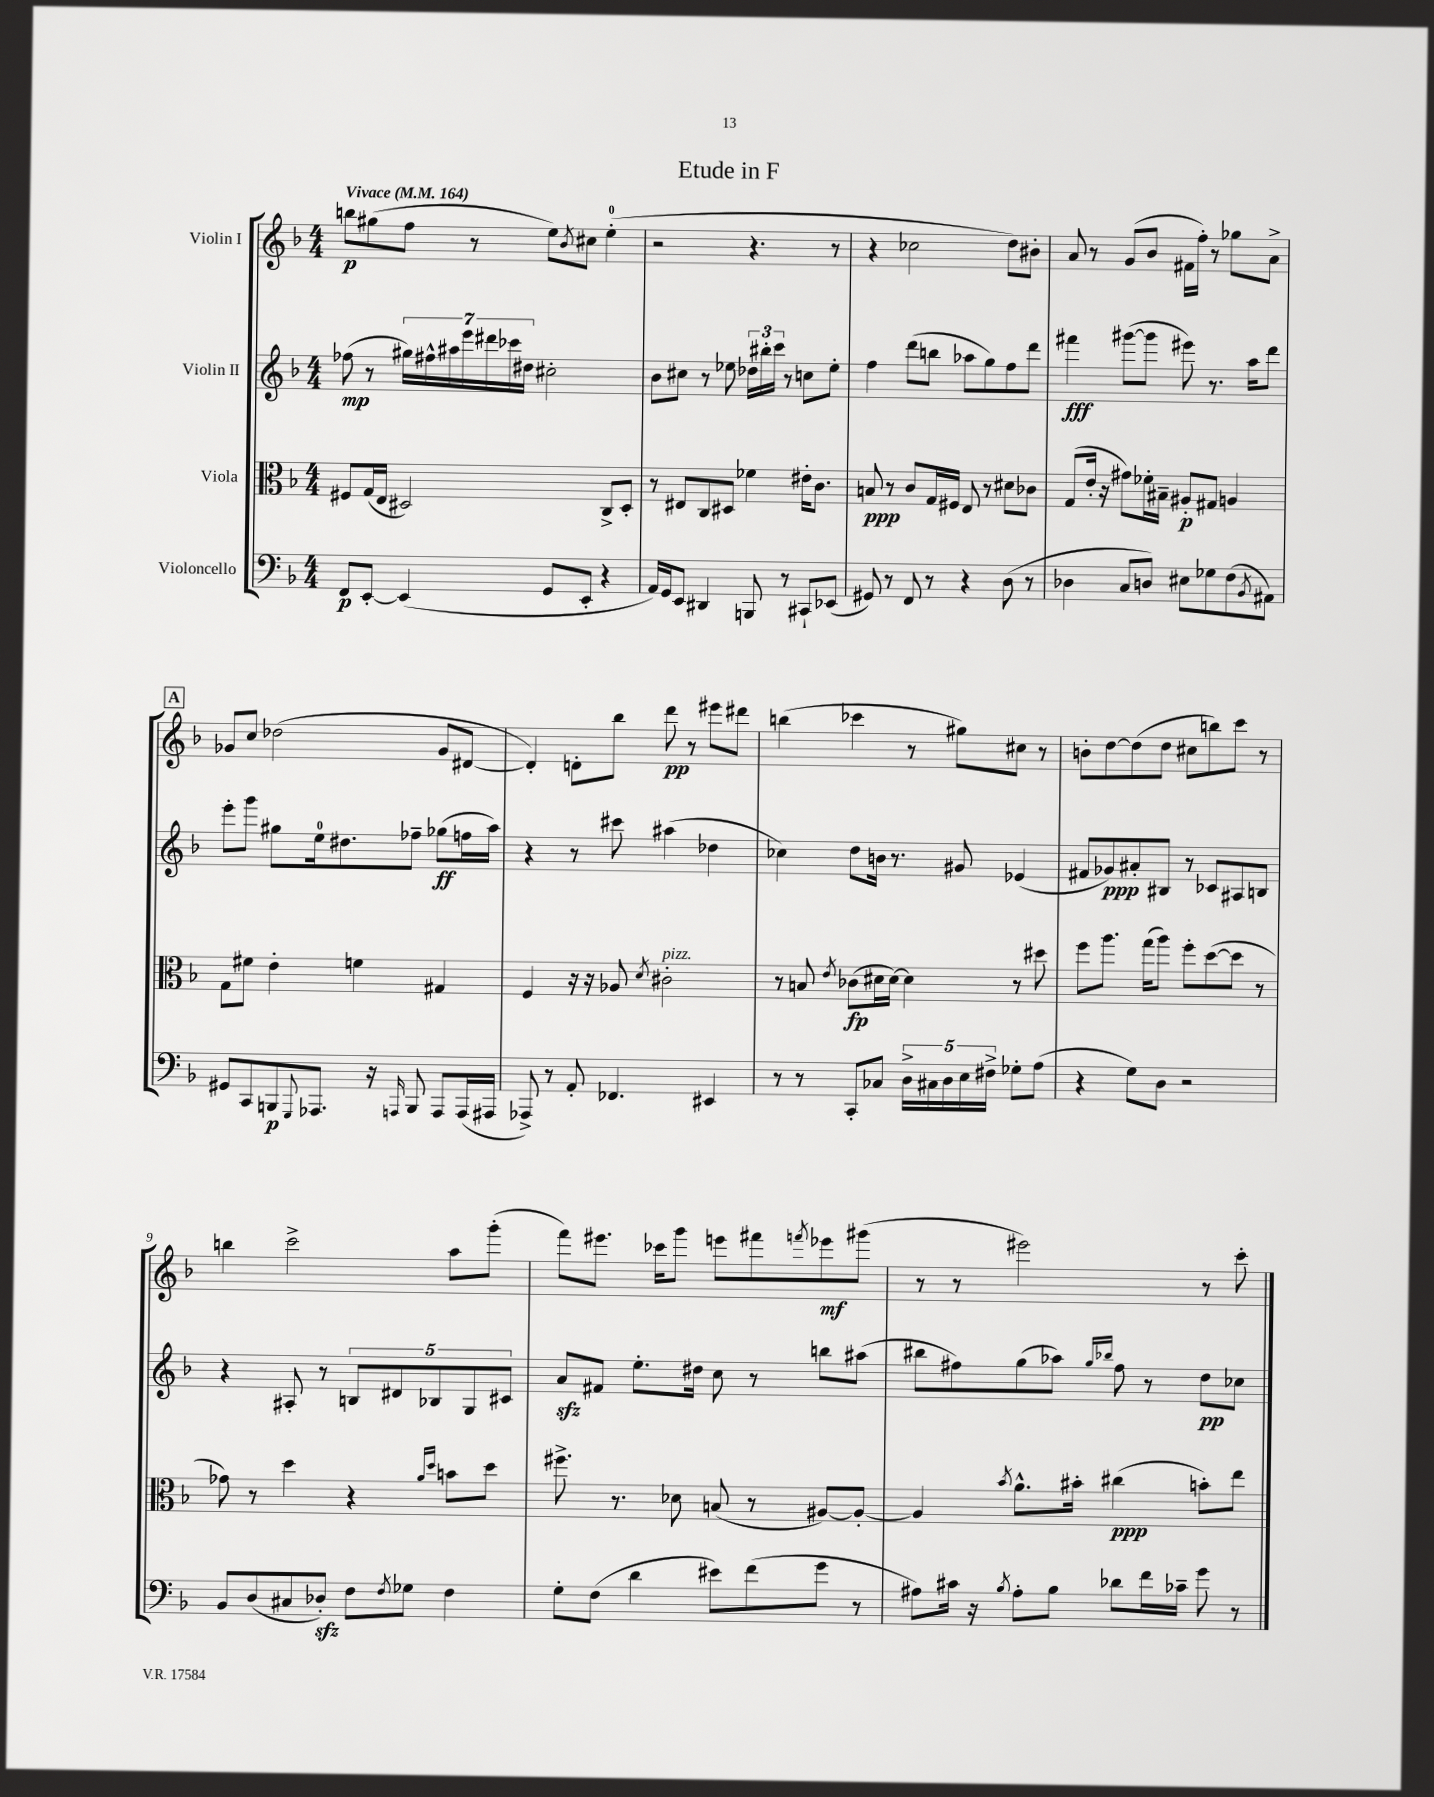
\header { title = "Etude in F" }
<<
\new StaffGroup <<
\new Staff = "s0" \with { instrumentName = "Violin I" } {
    \clef treble \key f \major \numericTimeSignature \time 4/4 \tempo "Vivace" 4 = 164
    b''8\p gis''8( f''8 r8 e''8) \acciaccatura { bes'8 } cis''8 e''4-0-.( |
    r2 r4. r8 |
    r4 ces''2 d''8) bis'8-. |
    a'8 r8 g'8( bes'8 fis'16 f''16-.) r8 ges''8 a'8-> |
    \mark \markup { \box "A" } ges'8 c''8 des''2( ges'8 dis'8~ |
    dis'4-.) d'8-. bes''8 d'''8\pp r8 eis'''8 dis'''8 |
    b''4( ces'''4 r8 gis''8) cis''8 r8 |
    b'8-. d''8~ d''8( d''8 cis''8 b''8) c'''8 r8 |
    b''4 c'''2-> a''8 g'''8-.( |
    f'''8) eis'''8. ces'''16 g'''8 e'''8 fis'''8 \acciaccatura { f'''8 } ees'''8\mf gis'''8( |
    r8 r8 eis'''2) r8 c'''8-. \bar "|." |
}
\new Staff = "s1" \with { instrumentName = "Violin II" } {
    \clef treble \key f \major \numericTimeSignature \time 4/4
    fes''8\mp( r8 \tuplet 7/4 { gis''16) fis''16-^ ais''16 e'''16 dis'''16 ces'''16 dis''16 } cis''2-. |
    bes'8 cis''8 r8 ees''8 \tuplet 3/2 { des''16 bis''16-. c'''16 } r8 c''8 ees''8-. |
    f''4 d'''8( b''8 aes''8 g''8) f''8 d'''8 |
    fis'''4\fff gis'''8~( gis'''8 eis'''8) r8. a''16 d'''8 |
    \mark \markup { \box "A" } e'''8-. g'''8 gis''8 e''16-0 dis''8. fes''8-- ges''8\ff( f''16 a''16) |
    r4 r8 cis'''8 ais''4( des''4 |
    ces''4) d''8 b'16 r8. gis'8 ees'4( |
    fis'8 ges'8\ppp) ais'8-. bis8 r8 ces'8 ais8 b8 |
    r4 ais8-. r8 \tuplet 5/4 { b8 dis'8 bes8 g8 cis'8 } |
    a'8\sfz fis'8 e''8.-. dis''16 c''8 r8 b''8 ais''8( |
    bis''8 fis''8) g''8( aes''8) \grace { g''16 bes''16 } fis''8 r8 d''8\pp ces''8 \bar "|." |
}
\new Staff = "s2" \with { instrumentName = "Viola" } {
    \clef alto \key f \major \numericTimeSignature \time 4/4
    fis8 g16( e16 dis2) c8-> dis8-. |
    r8 eis8 c8 dis8 fes'4 eis'16-. c'8. |
    b8\ppp r8 c'8 g16 fis16 e8 r8 dis'8 ces'8 |
    g8( e'16-. r16 gis'8) fes'16-. bis16-- ais8-.\p gis8 a4 |
    \mark \markup { \box "A" } g8 fis'8 e'4-. f'4 gis4 |
    f4 r16 r16 aes8 \acciaccatura { d'8 } cis'2-.^\markup { \italic "pizz." } |
    r8 b8 \acciaccatura { e'8 } ces'8\fp( dis'16 dis'16~) dis'4 r8 dis''8 |
    f''8 a''8. g''16( a''8) f''8-. d''8~( d''8 r8 |
    ges'8) r8 d''4 r4 \grace { a'16 d''16 } b'8 d''8 |
    fis''8.-> r8. des'8 b8( r8 ais8~) ais8~-. |
    ais4 \acciaccatura { bes'8 } a'8.-^ bis'16-. cis''4\ppp( b'8-.) e''8 \bar "|." |
}
\new Staff = "s3" \with { instrumentName = "Violoncello" } {
    \clef bass \key f \major \numericTimeSignature \time 4/4
    f,8\p e,8~-. e,4( g,8 e,8-. r4 |
    a,16) g,16 e,8 dis,4 b,,8 r8 cis,8-! ees,8( |
    gis,8) r8 f,8 r8 r4 d8( r8 |
    des4 c8 d8) eis8 ges8 f8( \acciaccatura { bes,8 } ais,8) |
    \mark \markup { \box "A" } gis,8 c,8 b,,8\p \appoggiatura { g,,8 } aes,,8. r16 \grace { a,,16 } b,,8 a,,8 a,,16( ais,,16 |
    aes,,8->) r8 a,8-. fes,4. eis,4 |
    r8 r8 c,8-. ces8 \tuplet 5/4 { d16-> cis16 d16 e16 fis16-> } ges8-. a8( |
    r4 g8) d8 r2 |
    bes,8 d8( cis8 des8-.\sfz) f8 \acciaccatura { f8 } ges8 f4 |
    g8-. f8( d'4 eis'8) f'8( g'8 r8 |
    ais8) cis'16 r16 \acciaccatura { bes8 } ais8-. bes8 des'8 f'16 ces'16-- g'8 r8 \bar "|." |
}
>>
>>
